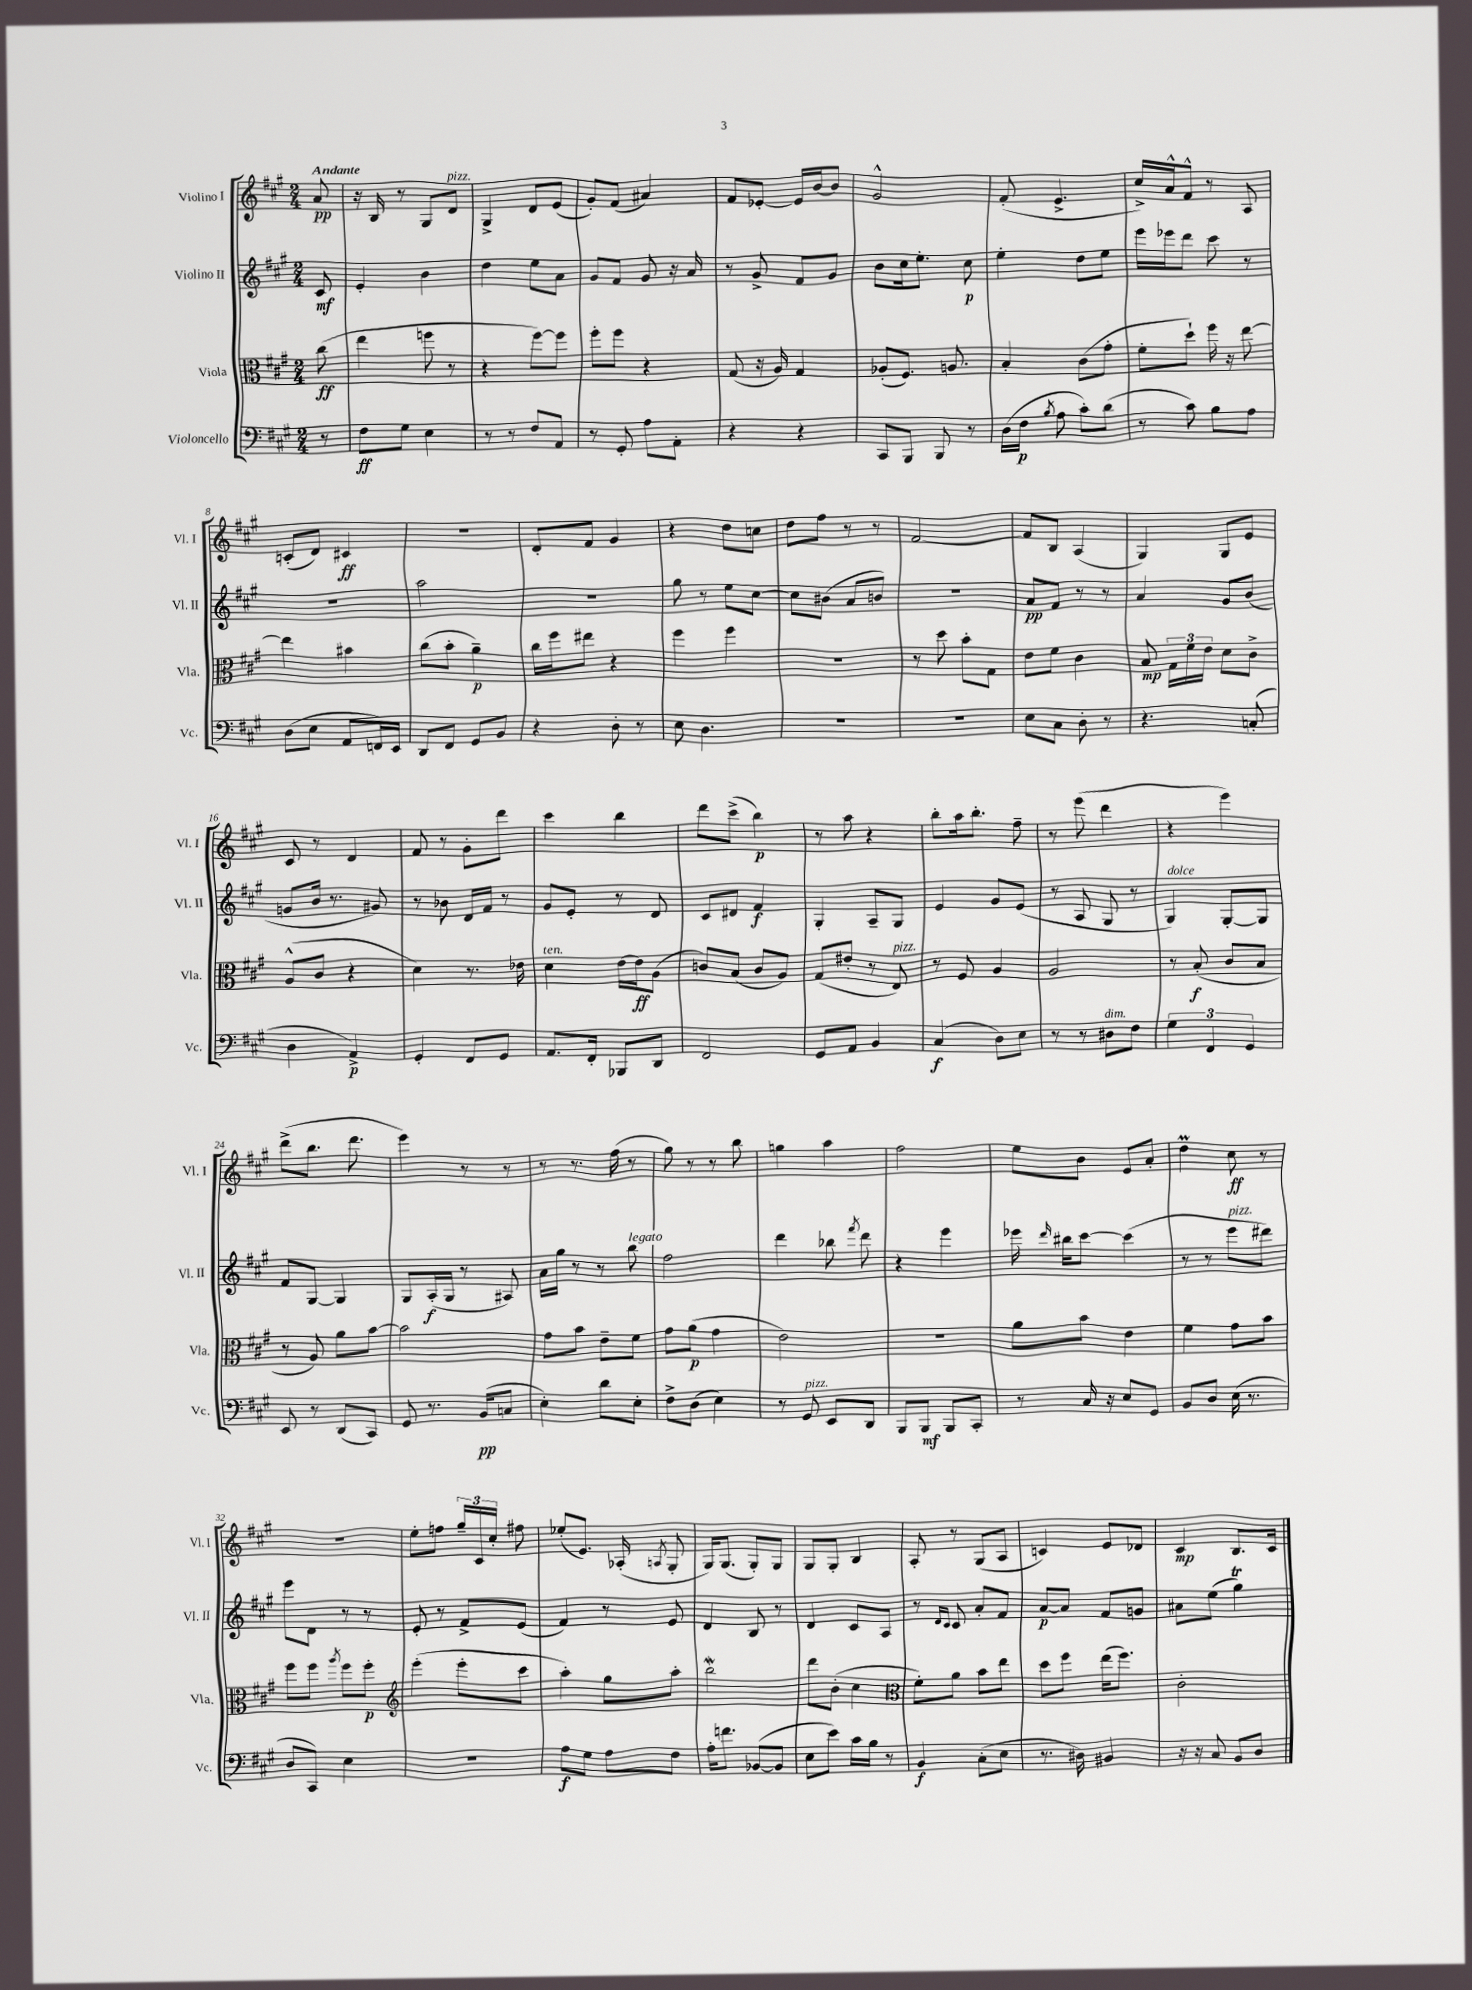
<<
\new StaffGroup <<
\new Staff = "s0" \with { instrumentName = "Violino I" shortInstrumentName = "Vl. I" } {
    \clef treble \key a \major \numericTimeSignature \time 2/4 \partial 8 \tempo "Andante"
    \autoBeamOff a'8\pp |
    r16 b16 r8 gis8[ d'8]^\markup { \italic "pizz." } |
    gis4-> d'8[ e'8]( |
    gis'8[-.) fis'8]( ais'4) |
    fis'8[ ees'8]~-. ees'16[ b'16~ b'8] |
    gis'2-^ |
    fis'8-.( e'4.-> |
    cis''16[->) a'16-^ fis'8]-^ r8 a8 |
    c'8[-.( d'8]) cis'4\ff |
    r2 |
    d'8[-. fis'8] gis'4 |
    r4 d''8[ c''8] |
    d''8[ fis''8] r8 r8 |
    fis'2~ |
    fis'8[ b8] a4( |
    gis4) gis8[ e'8] |
    cis'8 r8 d'4 |
    fis'8 r8 gis'8[-. d'''8] |
    cis'''4 b''4 |
    d'''8[ cis'''8]->( b''4\p) |
    r8 a''8 r4 |
    b''8[-. a''16 b''8.]-. fis''8-- |
    r8 e'''8( d'''4 |
    r4 e'''4) |
    d'''8[->( b''8.] d'''8. |
    e'''4) r8 r8 |
    r8 r8. fis''16( r8 |
    gis''8) r8 r8 b''8 |
    g''4 a''4 |
    fis''2 |
    e''8[ b'8] e'8[ a'8]-. |
    d''4\prall cis''8\ff r8 |
    r2 |
    e''8[-. f''8] \tuplet 3/2 { gis''16[-- cis'16 cis''16]-. } fis''8 |
    ees''8[-.( e'8.]) aes16-.( \acciaccatura { a8 } gis8-. |
    gis16[) gis8.]( gis8[-.) gis8] |
    gis8[ gis8]-. b4 |
    a8-. r8 gis8[( a8] |
    c'4) e'8[ des'8] |
    cis'4\mp b8.[ cis'16] \bar "|." |
}
\new Staff = "s1" \with { instrumentName = "Violino II" shortInstrumentName = "Vl. II" } {
    \clef treble \key a \major \numericTimeSignature \time 2/4 \partial 8
    \autoBeamOff cis'8\mf |
    e'4-. b'4 |
    d''4 e''8[ a'8] |
    gis'8[ fis'8] gis'8 r16 a'16 |
    r8 gis'8-> fis'8[ gis'8] |
    b'8[ cis''16 e''8.]-. cis''8\p |
    e''4-. d''8[ e''8] |
    e'''16[ ees'''16 d'''8] cis'''8 r8 |
    R2 |
    a''2 |
    R2 |
    gis''8 r8 e''8[ cis''8]~ |
    cis''8[ bis'8]( a'8[ b'8]) |
    R2 |
    a'8[\pp fis'8] r8 r8 |
    a'4 gis'8[ b'8]( |
    g'8[ b'16] r8. gis'8) |
    r8 bes'8 d'16[ fis'16] r8 |
    gis'8[ e'8]-. r8 d'8 |
    cis'8[ dis'8] fis'4\f |
    gis4-. a8[-- gis8] |
    e'4 gis'8[ e'8]( |
    r8 a8 gis8 r8 |
    gis4^\markup { \italic "dolce" }) gis8[~-. gis8] |
    fis'8[ gis8]~ gis4 |
    gis8[ a16-.\f( gis16] r8 ais8) |
    a'16[ gis''16] r8 r8 b''8^\markup { \italic "legato" } |
    fis''2 |
    d'''4 bes''8 \acciaccatura { fis'''8 } d'''8 |
    r4 e'''4 |
    ees'''16 \grace { d'''16 } bis''16[ cis'''8]~ cis'''4( |
    r8 r8 e'''8[^\markup { \italic "pizz." } dis'''8]) |
    e'''8[ d'8] r8 r8 |
    e'8-. r8 fis'8[-> e'8]( |
    fis'4) r8 e'8 |
    d'4 b8 r8 |
    d'4 cis'8[ a8] |
    r8 \grace { d'16[ cis'16] } cis'8 a'8[-. fis'8] |
    a'8[~\p a'8] fis'8[ g'8] |
    ais'8[ e''8]( gis''4\trill) \bar "|." |
}
\new Staff = "s2" \with { instrumentName = "Viola" shortInstrumentName = "Vla." } {
    \clef alto \key a \major \numericTimeSignature \time 2/4 \partial 8
    \autoBeamOff cis''8\ff( |
    e''4 f''8 r8 |
    r4 fis''8[~) fis''8] |
    fis''8[-. fis''8] r4 |
    gis8( r16 a16) gis4 |
    aes8[-.( fis8.]) a8. |
    b4-. cis'8[( gis'8]-. |
    fis'8[-. d''8]-!) fis''16 r16 e''8~ |
    e''4 bis'4 |
    cis''8[( b'8]-. a'4--\p) |
    cis''16[ fis''16 eis''8] r4 |
    fis''4 fis''4 |
    R2 |
    r8 d''8 b'8[-. gis8] |
    e'8[ fis'8] cis'4 |
    b8\mp \tuplet 3/2 { gis16[ fis'16 e'16] } d'8[ cis'8]-> |
    a8[-^( cis'8] r4 |
    d'4) r8. ees'16 |
    d'4^\markup { \italic "ten." } e'16[~ e'16\ff a8]( |
    c'8[) b8]( c'8[ a8]) |
    gis8[( eis'8]-. r8 e8^\markup { \italic "pizz." }) |
    r8 fis8 a4 |
    a2 |
    r8 b8-.\f( cis'8[ b8] |
    r8 a8) a'8[ b'8]~ |
    b'2 |
    gis'8[ b'8] e'8[-- fis'8] |
    gis'8[ a'8]\p( gis'4 |
    e'2) |
    R2 |
    a'8[ b'8] e'4 |
    fis'4 gis'8[ b'8] |
    fis''8[ fis''8] \acciaccatura { a''8 } fis''8[ fis''8]-.\p |
    \clef treble e'''4-.( e'''8[-. cis'''8] |
    a''4-.) gis''8[ a''8]-. |
    b''2\mordent |
    d'''8[ b'8]-.( cis''4 |
    \clef alto fis'8[-.) a'8] b'8[ e''8] |
    d''8[ fis''8] e''16[( fis''8.]) |
    cis'2-. \bar "|." |
}
\new Staff = "s3" \with { instrumentName = "Violoncello" shortInstrumentName = "Vc." } {
    \clef bass \key a \major \numericTimeSignature \time 2/4 \partial 8
    \autoBeamOff r8 |
    fis8[\ff gis8] e4 |
    r8 r8 fis8[ a,8] |
    r8 gis,8-. a8[ a,8]-. |
    r4 r4 |
    cis,8[ b,,8] b,,8 r8 |
    d16[( fis16]\p \acciaccatura { b8 } a8 cis'8[-.) d'8]( |
    r8 cis'8) b8[ a8] |
    d8[( e8] a,8[ f,16) e,16] |
    d,8[ fis,8] gis,8[ b,8] |
    r4 d8-. r8 |
    e8 d4. |
    R2 |
    R2 |
    e8[ cis8] d8-. r8 |
    r4. c8-.( |
    d4 a,4->\p) |
    gis,4-. fis,8[ gis,8] |
    a,8.[ fis,16]-. bes,,8[ d,8] |
    fis,2 |
    gis,8[ a,8] b,4 |
    cis4\f( d8[) e8] |
    r8 r8 dis8[^\markup { \italic "dim." } fis8] |
    \tuplet 3/2 { gis4 fis,4 gis,4 } |
    e,8 r8 d,8[( cis,8]) |
    gis,8 r8. b,16[\pp( c8] |
    e4-.) d'8[ e8]-. |
    fis8[-> d8]( e4) |
    r8 gis,8^\markup { \italic "pizz." } e,8[ d,8] |
    b,,8[ b,,8]\mf b,,8[ cis,8]-. |
    r8 cis16 r16 e8[ gis,8] |
    b,8[ d8] e16( r8. |
    d8[ cis,8]) e4 |
    r2 |
    a8[\f gis8] a8[ fis8] |
    a16[-. f'8.] bes,8[~( bes,8] |
    e8[ e'8]) cis'16[ b16] r8 |
    b,4\f cis8[-.( e8] |
    r8. dis16) bis,4 |
    r16 r16 cis8 b,8[ d8] \bar "|." |
}
>>
>>
